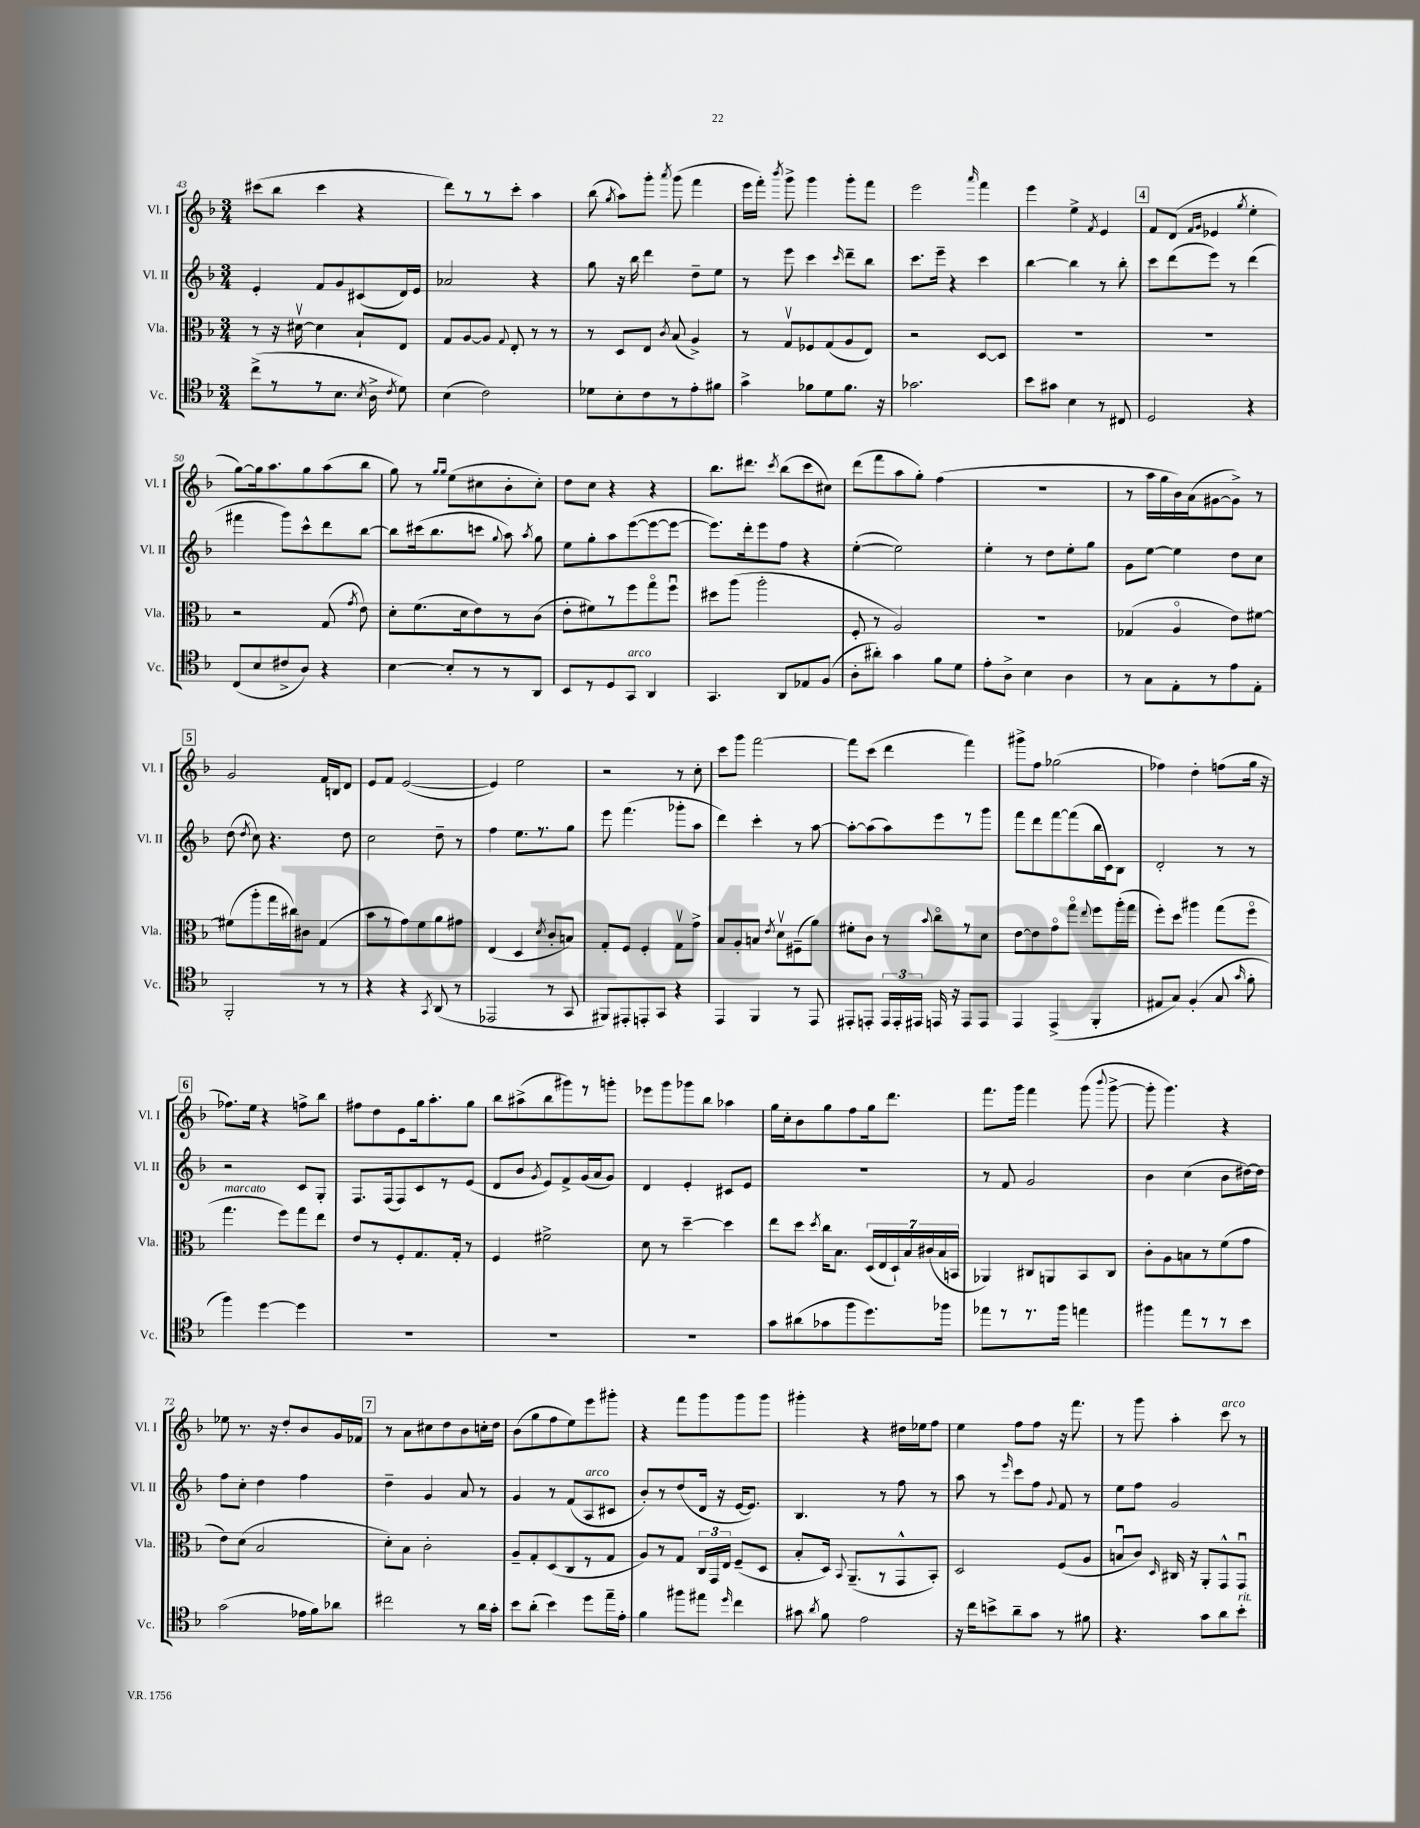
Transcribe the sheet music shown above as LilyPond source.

<<
\new StaffGroup <<
\new Staff = "s0" \with { instrumentName = "Vl. I" shortInstrumentName = "Vl. I" } {
    \clef treble \key f \major \numericTimeSignature \time 3/4
    \autoBeamOff cis'''8[( bes''8] cis'''4 r4 |
    d'''8[) r8 r8 c'''8]-. a''4 |
    bes''8( \acciaccatura { g''8 } a''8[) g'''8]-. \acciaccatura { a'''8 } g'''8( f'''4 |
    e'''16[ f'''16]-.) \acciaccatura { bes'''8 } g'''8-> g'''4 g'''8[-. f'''8] |
    e'''2 \grace { a'''16 } f'''4 |
    e'''4 e''4-> \acciaccatura { f'8 } e'4 |
    \mark \markup { \box "4" } f'8[ d'8]( \grace { f'16[ g'16] } ees'4 \acciaccatura { g''8 } e''4-. |
    g''8[~) g''16 a''8. g''8 a''8( bes''8] |
    g''8) r8 \grace { g''16[ g''16] } e''8[( cis''8 bes'8-. cis''8]-.) |
    d''8[ c''8] r4 r4 |
    bes''8.[ dis'''8.] \acciaccatura { c'''8 } bes''8[( c'''8 cis''8]) |
    d'''8[( f'''8 a''8 g''8]-.) f''4( |
    R2. |
    r8 a''16[ g''16 bes'16) a'16( gis'8~ gis'8]->) r8 |
    \mark \markup { \box "5" } g'2 f'16[ b16 d'8] |
    e'8[ f'8] e'2~( |
    e'4) e''2 |
    r2 r8 c''8-. |
    c'''8[ g'''8] f'''2~ |
    f'''8[ c'''8]( d'''4 f'''4) |
    gis'''8[-> f''8] ges''2( |
    fes''4) d''4-. f''8[( g''16] r16 |
    \mark \markup { \box "6" } fes''8.[) e''16] r4 f''8[-> bes''8] |
    fis''8[ d''8 e'8 g''16 a''8.-. g''8] |
    bes''8[ ais''8->( bes''8 gis'''8) r8 g'''8]-. |
    ees'''8[ g'''8 ges'''8 bes''8] aes''4 |
    g''16[ c''16-. bes'8 g''8 f''8 g''16 d'''8.] |
    f'''8.[ g'''16] f'''4 g'''8( \appoggiatura { bes'''8 } g'''8~-> |
    g'''8-. g'''4.) r4 |
    ees''8 r8. r16 d''8[-. bes'8 g'16 fes'16] |
    \mark \markup { \box "7" } r8 a'8[ cis''8 d''8 bes'8 c''16-. d''16] |
    bes'8[( g''8 f''8 e''8) e'''8 gis'''8]-. |
    r4 f'''8[ g'''8 g'''8 g'''8] |
    gis'''4-. r4 dis''16[ ees''16 f''8] |
    e''4 f''8[ f''8] r16 f'''8. |
    r8 g'''8 a''4-. c'''8^\markup { \italic "arco" } r8 \bar "|." |
}
\new Staff = "s1" \with { instrumentName = "Vl. II" shortInstrumentName = "Vl. II" } {
    \clef treble \key f \major \numericTimeSignature \time 3/4
    \autoBeamOff e'4-. f'8[ g'8 cis'8( d'16) e'16] |
    aes'2 r4 |
    g''8 r16 bes''16 d'''4 d''8[-- e''8] |
    r8 e'''8 c'''4 \grace { c'''16 } d'''8[-- bes''8] |
    c'''8.[ e'''16]-- r4 c'''4 |
    bes''4~ bes''4 r8 bes''8-. |
    \mark \markup { \box "4" } c'''8[ d'''8( e'''8]) r8 d'''4( |
    fis'''4 g'''8[) c'''8-^ d'''8 bes''8]~ |
    bes''8[ cis'''16( bes''8. c'''8] \appoggiatura { g''8 } a''8) \acciaccatura { a''8 } g''8 |
    e''8[ g''8-. a''8 e'''8~( e'''8~ e'''8]~ |
    e'''8.[) d'''16-. e'''8 f''8] r4 |
    e''4~-.( e''2) |
    e''4-. r8 d''8[ e''8-. g''8] |
    g'8[ e''8]~ e''4 d''8[ c''8] |
    \mark \markup { \box "5" } d''8( \acciaccatura { d''8 } c''8) r4. d''8 |
    c''2 d''8-- r8 |
    f''4 e''8.[ r8. g''8] |
    e'''8 f'''4.( ges'''8[-. a''8] |
    d'''4) c'''4-. r8 a''8~ |
    a''8[~-. a''8( a''8) e'''8 r8 g'''8] |
    f'''8[ d'''8 f'''8~ f'''8( bes''16 c'16) bes8] |
    d'2-. r8 r8 |
    \mark \markup { \box "6" } r2 c'8[ g8]-. |
    f8.[ f16( f8) c'8 r8 e'8]( |
    d'8[ bes'8] \acciaccatura { g'8 } e'8[) f'8-> g'16( a'16 g'8]) |
    d'4 e'4-. cis'8[ e'8] |
    R2. |
    r8 f'8 g'2 |
    bes'4 c''4( bes'8[ dis''16~) dis''16] |
    f''8[ c''8]-. d''4 f''4 |
    \mark \markup { \box "7" } d''4-- g'4 a'8 r8 |
    g'4 r8 f'8[( a8^\markup { \italic "arco" } cis'8] |
    bes'8[-.) r8 d''8( d'16] r16 e'16[~ e'8.]) |
    bes4. r8 f''8 r8 |
    a''8 r8 \grace { e'''16 } c'''8[ f''8] \appoggiatura { g'8 } f'8 r8 |
    e''8[ f''8] g'2 \bar "|." |
}
\new Staff = "s2" \with { instrumentName = "Vla." shortInstrumentName = "Vla." } {
    \clef alto \key f \major \numericTimeSignature \time 3/4
    \autoBeamOff r8 r16 dis'16~\upbow dis'4 bes8[-! e8] |
    g8[ a8~ a8] \appoggiatura { g8 } e8-. r8 r8 |
    r8 d8[ e8] \acciaccatura { c'8 } bes8( a4->) |
    r8 g8[\upbow fes8 g8( a8 e8]) |
    r2 d8[~ d8] |
    R2. |
    \mark \markup { \box "4" } R2. |
    r2 g8( \acciaccatura { g'8 } e'8) |
    d'8[-. f'8.( d'16 e'8) r8 c'8]( |
    e'8[-. fis'8) r8 f''8 g''8\flageolet f''8]\downbow |
    dis''8[ a''8]( a''2-. |
    f8-. r8 a2) |
    R2. |
    ges4( a4\flageolet e'8[) fis'8]~ |
    \mark \markup { \box "5" } fis'8[( a''8-. g''16 cis''16) cis'8] g4( |
    bes'8[ r8 g'8) f'8 a'8 gis'8] |
    e4( d4 \acciaccatura { d'8 } c'8[-. b8]) |
    g8[-. f8] f4-. g8[\upbow g'8]-> |
    bes8[ a8-. b8] \acciaccatura { e'8 } d'8[\upbow fis8--( a'8]) |
    fis'8[-. c'8] r8 \appoggiatura { bes'8 } c''8[\flageolet r8 d'8] |
    e'8[~ e'8 g'8\flageolet g''8]\flageolet \appoggiatura { e''8 } f''8[ a''16-.( g''16] |
    f''8[-.) d''8] ais''4 g''8[( f''8]\flageolet |
    \mark \markup { \box "6" } g''4.^\markup { \italic "marcato" } f''8[) g''8 e''8] |
    e'8[ r8 f8-. g8. g16]-. r8 |
    f4 fis'2-> |
    d'8 r8 d''4~-- d''4 |
    e''8[ d''8] \acciaccatura { d''8 } c''16[ bes8.] \tuplet 7/4 { d16[( e16 d16-!) bes16 cis'16( bes16 b,16] } |
    aes,4) cis8[ a,8 bes,8 cis8] |
    c'8[-. a8 b8 r8 f'8( g'8] |
    e'8[) d'8]( bes2 |
    \mark \markup { \box "7" } d'8[-.) bes8] c'2-. |
    a8[-- g8-. d8( c8 r8 g8] |
    a8[) r8 g8] \tuplet 3/2 { c16[ g,16 e16] } f8[--( d8] |
    bes8[-. d16]) \appoggiatura { bes,8 } a,8.[--( r8 g,8-^ bes,8]-.) |
    d2 f8[( a8] |
    b8[\downbow c'8]) \grace { d16 } cis16 r16 a,8[-. g,8-^ g,8]\downbow \bar "|." |
}
\new Staff = "s3" \with { instrumentName = "Vc." shortInstrumentName = "Vc." } {
    \clef tenor \key f \major \numericTimeSignature \time 3/4
    \autoBeamOff c''8[->( r8 r8 bes8.] \acciaccatura { bes8 } a16-> \acciaccatura { c'8 } d'8) |
    bes4( c'2) |
    des'8[ bes8-. c'8 r8 e'8-. fis'8] |
    g'4-> fes'8[ d'8 fes'8.] r16 |
    ges'2. |
    bes'8[ gis'8] bes4 r8 cis8 |
    \mark \markup { \box "4" } d2 r4 |
    c8[( bes8 cis'8-> a8]) r4 |
    bes4~ bes8[-. r8 r8 a,8] |
    bes,8[ r8 d8 g,8]^\markup { \italic "arco" } a,4 |
    g,4. a,8[ ees8 f8]( |
    a8[-. ais'8]-.) g'4 f'8[ d'8] |
    e'8[-. a8]-> bes4 a4 |
    r8 g8[ e8-. r8 e'8 e8]-. |
    \mark \markup { \box "5" } f,2-. r8 r8 |
    r4 r4 \acciaccatura { g,8 } a,8( r8 |
    ees,2 r8 g,8 |
    fis,8[) eis,8-. e,8-. g,8] r4 |
    e,4 f,4 r8 e,8 |
    eis,8[-. e,8]-. \tuplet 3/2 { e,16[ e,16-. eis,16] } e,16 r16 e,8[ e,8] |
    e,4 e,4->( f,4-. |
    eis8[ g8]) f4-.( g8 \grace { g'16 } f'8-. |
    \mark \markup { \box "6" } f''4) d''4~ d''4 |
    R2. |
    R2. |
    R2. |
    g'8[ ais'8( ges'8 f''8 d''8.) fes''16] |
    ees''8[ r8 r8. f''16] e''4 |
    fis''4 e''8[ r8 r8 bes'8] |
    g'2( ees'16[ f'16) aes'8] |
    \mark \markup { \box "7" } cis''2 r8 a'16[ g'16]-. |
    bes'8[ a'8]-.( bes'4) d''8[ e''16-- e'16]-. |
    f'4 fis''8[ eis''8] \grace { d''16 } c''4 |
    gis'8 \acciaccatura { a'8 } f'8 e'2 |
    r16 c''16[ b'8-> a'8-- g'8] r8 fis'8 |
    r4. g'8[ a'8 bes'8]-.^\markup { \italic "rit." } \bar "|." |
}
>>
>>
\layout { \context { \Score currentBarNumber = #43 } }
